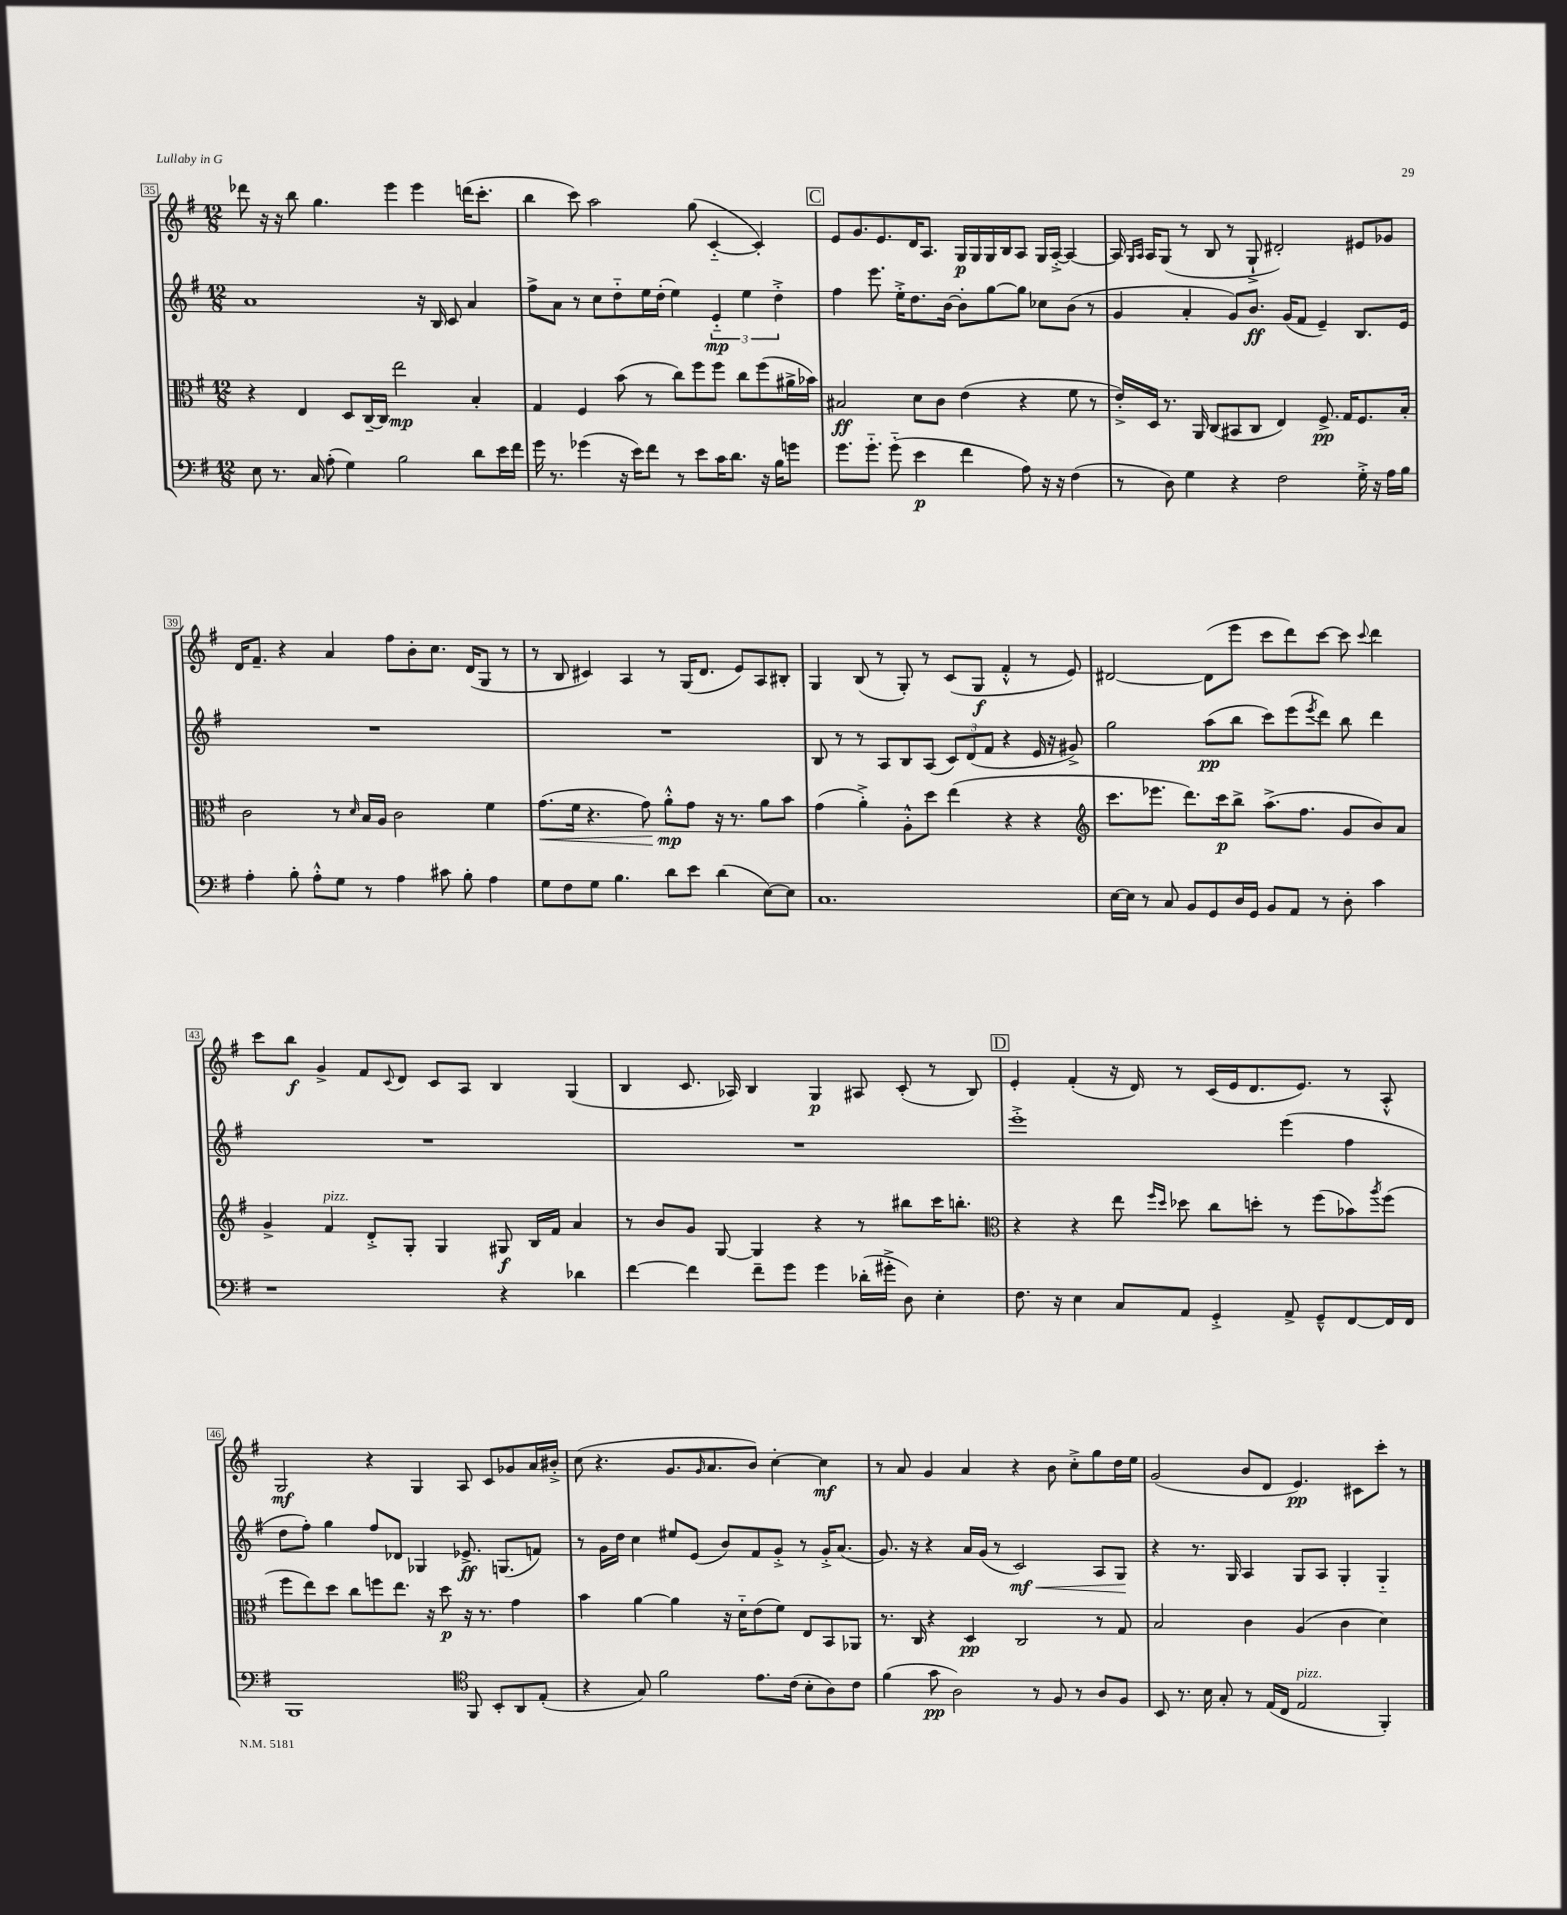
<<
\new StaffGroup <<
\new Staff = "s0" {
    \clef treble \key g \major \numericTimeSignature \time 12/8
    des'''8 r16 r16 b''8 g''4. e'''4 e'''4 d'''16( c'''8.-. |
    b''4 c'''8) a''2 g''8( c'4~-_ c'4-.) |
    \mark \markup { \box "C" } e'8 g'8. e'8. d'16 a8. g16\p g16 g16 b16 a8 g16 a16~-.-> a4~ |
    a16 \grace { g16 a16 } a16 g8( r8 b8 r8 g8-!-> dis'2-.) eis'8 ges'8 |
    d'16 fis'8.-- r4 a'4 fis''8 b'8-. c''8. d'16( g8 r8 |
    r8 b8 cis'4) a4 r8 g16( d'8. e'8) a8 bis8-. |
    g4 b8( r8 g8-.) r8 c'8( g8\f fis'4-.-^ r8 e'8) |
    dis'2~ dis'8( e'''8 c'''8 d'''8) c'''8~ c'''8 \appoggiatura { c'''8 } d'''4 |
    c'''8 b''8\f g'4-> fis'8 \appoggiatura { c'8 } d'8 c'8 a8 b4 g4( |
    b4 c'8. aes16) b4 g4\p ais8 c'8-.( r8 b8) |
    \mark \markup { \box "D" } e'4-. fis'4-.( r16 d'16) r8 c'16( e'16 d'8. e'8.) r8 a8-.-^ |
    g2\mf r4 g4 a8 c'8 ges'8 a'16 bis'16-.-> |
    c''8( r4. g'8. \grace { g'16 } a'8. b'8) c''4~-. c''4\mf |
    r8 a'8 g'4 a'4 r4 b'8 c''8-.-> g''8 d''16 e''16 |
    g'2( b'8 d'8 e'4.\pp) cis'8 c'''8-. r8 \bar "|." |
}
\new Staff = "s1" {
    \clef treble \key g \major \numericTimeSignature \time 12/8
    a'1 r16 b16 c'8 a'4 |
    fis''8-> a'8 r8 c''8 d''8-_ e''16 d''16-.( e''4) \tuplet 3/2 { e'4-_\mp e''4 d''4-.-> } |
    \mark \markup { \box "C" } fis''4 e'''8. e''16-.-> d''8. b'16~ b'8-. g''8~ g''8 ces''8 b'8( r8 |
    g'4 a'4-. g'8) b'8.\ff g'16( fis'8 e'4--) b8. e'16 |
    R1. |
    R1. |
    b8 r8 r8 a8 b8 a8( \tuplet 3/2 { c'8) d'8( fis'8 } r4 e'16 r16 gis'8->) |
    g''2 a''8\pp( b''8 c'''8) e'''8( \acciaccatura { e'''8 } d'''8) b''8 d'''4 |
    R1. |
    R1. |
    \mark \markup { \box "D" } e'''1-.-> e'''4( fis''4 |
    d''8 fis''8-.) g''4 fis''8 des'8 ges4 ees'8.->\ff g8.( f'8) |
    r8 g'16 d''16 c''4 eis''8 e'8( b'8) fis'8 g'8-.-> r8 g'16-.-> a'8.( |
    g'8.) r16 r4 a'16 g'16( r8 c'2\mf\<) a8 g8\! |
    r4 r8. g16 a4 g8 a8 g4-. g4-_ \bar "|." |
}
\new Staff = "s2" {
    \clef alto \key g \major \numericTimeSignature \time 12/8
    r4 e4 d8 c16~-- c16 e''2\mp b4-. |
    g4 fis4 b'8( r8 c''8) fis''8 fis''8 c''8 fis''8( ais'16-> bes'16) |
    \mark \markup { \box "C" } bis2\ff d'8 c'8 e'4( r4 fis'8 r8 |
    e'16-.->) d16 r8. a,16 c8( bis,8 c8 e4) fis8.->\pp g16 fis8. b16-. |
    c'2 r8 \grace { d'16 } b16 a16 c'2 fis'4 |
    g'8.\<( fis'16 r4. g'8) a'8-.-^\mp\! g'8 r16 r8. a'8 b'8 |
    g'4( a'4-.->) a8-.-^ d''8 e''4( r4 r4 |
    \clef treble c'''8. ees'''8. d'''8.) c'''16\p b''8-> a''8.->( fis''8. g'8 b'8) a'8 |
    g'4-> fis'4^\markup { \italic "pizz." } d'8-.-> g8-. g4 gis8\f b16 fis'16 a'4 |
    r8 b'8 g'8 g8~ g4 r4 r8 bis''8 c'''16 b''8.-. |
    \mark \markup { \box "D" } \clef alto r4 r4 e''8 \grace { fis''16 d''16 } des''8 c''8 d''8-. r8 fis''8( bes'8) \acciaccatura { a''8 } fis''8( |
    fis''8 e''8) d''8 c''8 f''8 e''8. r16 d''8\p r16 r8. g'4 |
    b'4 a'4~ a'4 r16 d'16-_ e'8( fis'8) e8 b,8 aes,8 |
    r8. c16 r4 d4\pp c2 r8 g8 |
    b2 c'4 a4( c'4 d'4) \bar "|." |
}
\new Staff = "s3" {
    \clef bass \key g \major \numericTimeSignature \time 12/8
    e8 r8. c16 a8-.( g4) b2 d'8 e'16 fis'16 |
    g'16 r8. ges'4( r16 e'16) fis'8 r8 e'8 c'16 d'8. r16 b16 g'8 |
    \mark \markup { \box "C" } g'8. g'8.-_ g'8-_( e'4\p fis'4 a8) r16 r16 fis4( |
    r8 d8) g4 r4 fis2 g16-.-> r16 a16 b16 |
    a4-. b8-. a8-.-^ g8 r8 a4 cis'8 b8-. a4 |
    g8 fis8 g8 b4. d'8 e'8 d'4( e8~) e8 |
    c1. |
    e16~ e16 r8 c8 b,8 g,8 d16 g,16 b,8 a,8 r8 d8-. c'4 |
    r1 r4 des'4 |
    fis'4~ fis'4 fis'8-- g'8 g'4 des'16-.( gis'16-.-> d8) e4-. |
    \mark \markup { \box "D" } fis8. r16 e4 c8 a,8 g,4-.-> a,8-> g,8---^ fis,8~ fis,16 fis,16 |
    b,,1 \clef tenor fis,8 b,8-. a,8 e8-.( |
    r4 g8) fis'2 e'8. c'16( b8-. a8) c'8 |
    fis'4( g'8\pp a2) r8 fis8 r8 a8 fis8 |
    b,8 r8. b16 g8-. r8 e16( c16 e2^\markup { \italic "pizz." } fis,4-.) \bar "|." |
}
>>
>>
\layout { \context { \Score currentBarNumber = #35 \override BarNumber.stencil = #(make-stencil-boxer 0.1 0.3 ly:text-interface::print) } }
